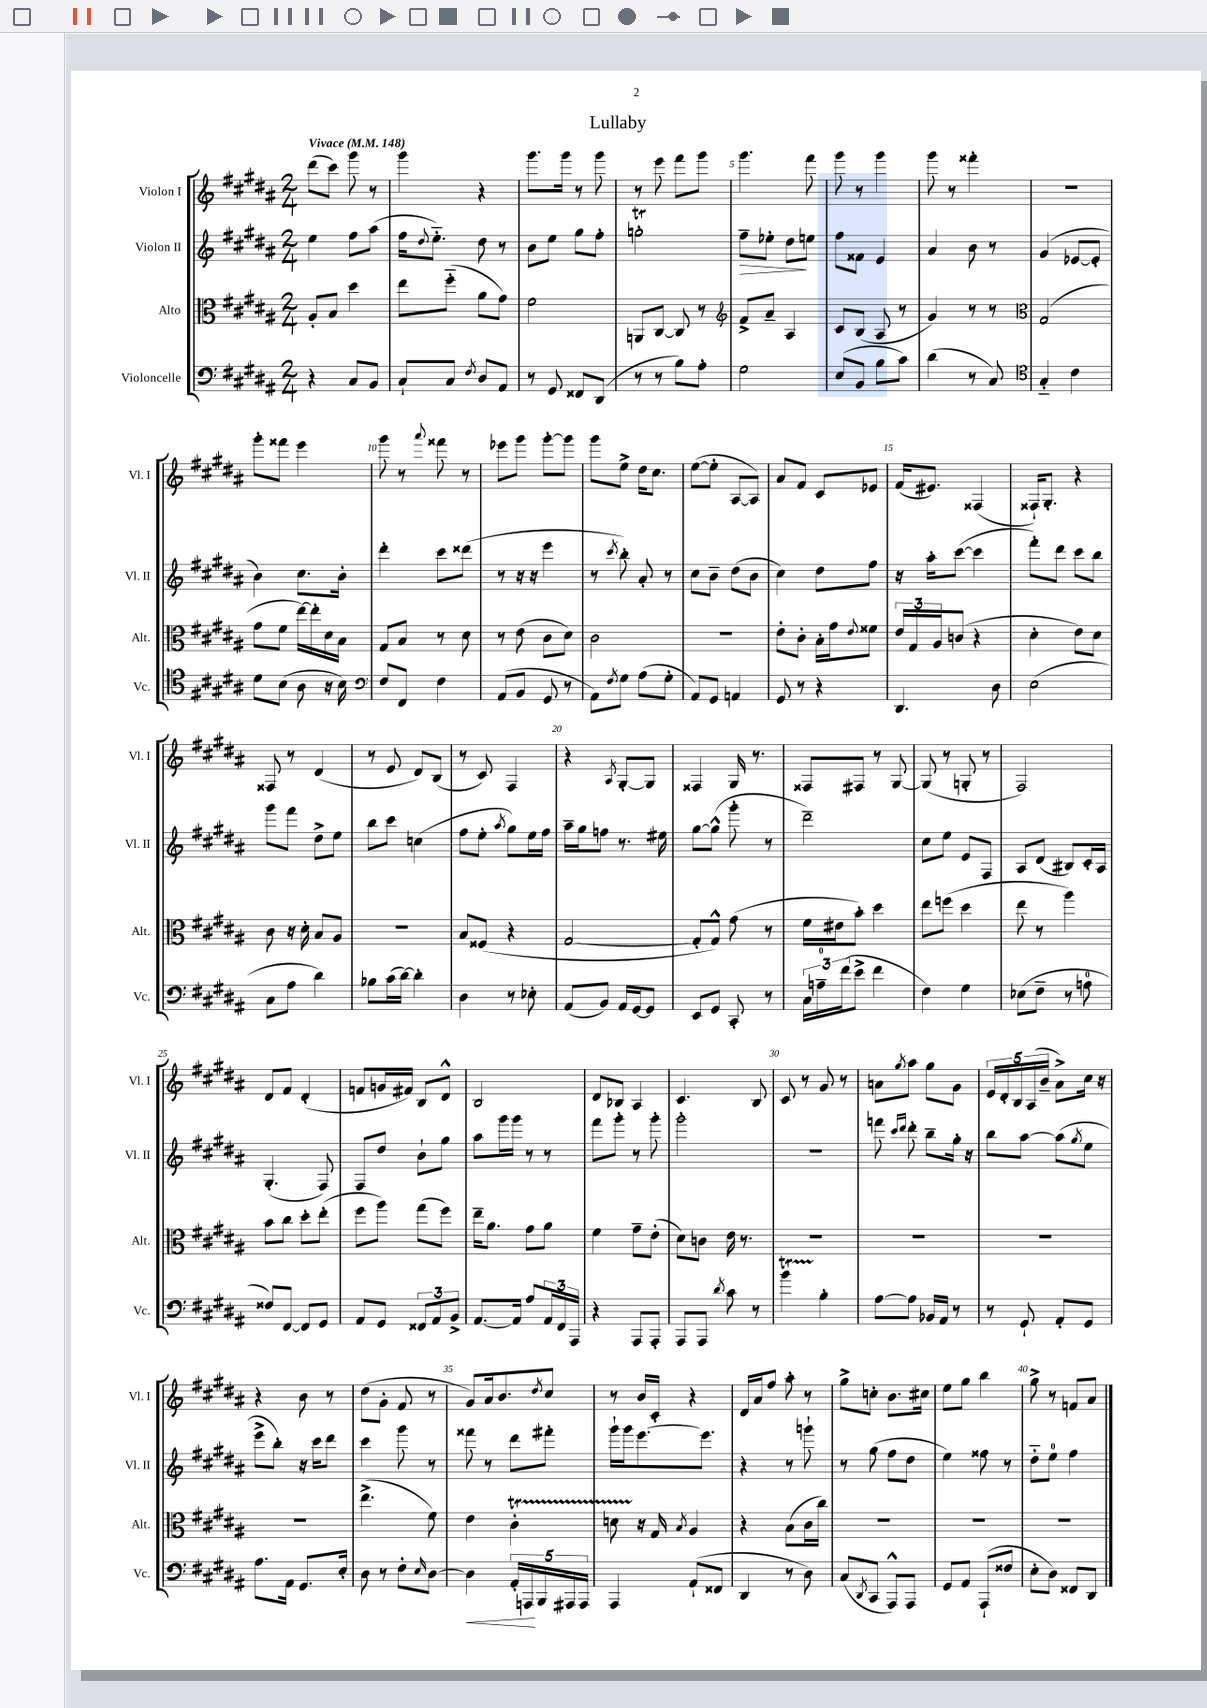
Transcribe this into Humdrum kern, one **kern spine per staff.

**kern	**kern	**kern	**kern
*staff4	*staff3	*staff2	*staff1
*clefF4	*clefC3	*clefG2	*clefG2
*k[f#c#g#d#a#]	*k[f#c#g#d#a#]	*k[f#c#g#d#a#]	*k[f#c#g#d#a#]
*M2/4	*M2/4	*M2/4	*M2/4
*MM148	*MM148	*MM148	*MM148
4r	8A#'	4ee	(8ddd#
.	8B	.	8ccc#)
8C#	4dd#	8ff#	8ggg#
8BB	.	(8aa#	8r
=	=	=	=
8C#`	8ee	16ff#	4ggg#
.	.	8qqdd#	.
.	.	8.ee'~)	.
8C#	(8ff#'~	.	.
8qF#	.	.	.
8D#	8a#	8dd#	4r
8AA#	8g#)	8r	.
=	=	=	=
8r	2f#	8b	8.ggg#
8GG#	.	8ee	.
.	.	.	16ggg#
8FF##	.	8gg#	8r
(8DD#	.	8ff#'	8ggg#
=	=	=	=
8r	8AA	2gg'	8r
8r	[8C#	.	8eee
8B)	8C#]	.	8fff#
8A#'	8r	.	8ggg#
=	=	=	=
*	*clefG2	*	*
2G#	8f#^	8ff#~	4.ggg#
.	8a#~	8ee-'	.
.	4A#	8dd#	.
.	.	8ee	8fff#
=	=	=	=
(8E	8c#	8ff#	8ggg#
8BB	(8B	8f##	8r
8B	8A#	4e	4ggg#
8c#)	8r	.	.
=	=	=	=
(4d#	4g#)	4a#	8ggg#
.	.	.	8r
8r	8r	8b	4fff##'
8C#)	8r	8r	.
=	=	=	=
*clefC4	*clefC3	*	*
4G#'~	(2G#	(4g#	2r
4c#	.	[8e-	.
.	.	8e-']	.
=	=	=	=
8d#	8g#	4b)	8ggg#'
(8B	8f#	.	8fff##
8A#	[16ee)	8.cc#	4eee
.	16ee']	.	.
16r	16d#	.	.
16B)	16B	16b'	.
=	=	=	=
*clefF4	*	*	*
8F#	8G#	4ddd#'	8ggg#
8FF#	8B	.	8r
.	.	.	8qqaaa#
4F#	8r	8ccc#	8fff##
.	8d#	(8ddd##	8r
=	=	=	=
(8AA#	8r	8r	8eee-
8BB	(8e	16r	8ggg#
.	.	16r	.
8GG#	8c#	4eee	[8ggg#'
8r	8d#)	.	8ggg#]
=	=	=	=
8AA#)	2c#	8r	8ggg#
8qF#	.	8qccc#	.
8G#	.	8bb')	8ee^
(8A#	.	8a#'	16dd#
.	.	.	8.cc#
8G#'	.	8r	.
=	=	=	=
8AA#)	2r	8cc#	([8ee
8GG#	.	8b~	8ee']
4AA	.	(8dd#	[8A#
.	.	8b	8A#])
=	=	=	=
8GG#	8e'	4cc#)	8a#
8r	8c#'	.	8f#
4r	16B'	8dd#	8c#
.	16g#	.	.
.	8qqe	.	.
.	8f##	8ff#	8e-
=	=	=	=
4.DD#	24e	16r	(16f#
.	24G#	.	.
.	.	16aa#'	8.e#)
.	24A#	.	.
.	(8c	([8ccc#	.
.	4r	4ccc#]	(4F##
8D#	.	.	.
=	=	=	=
(2E	4d#'	8fff#')	16F##`)
.	.	.	8.G#'
.	.	8ddd#	.
.	8e)	8ccc#	4r
.	8d#	8bb	.
=	=	=	=
8C#	8c#	8ggg#	8F##
8A#	16r	8fff#	8r
.	16d#'	.	.
4d#)	8B	8dd#^	(4d#
.	8A#	8ee	.
=	=	=	=
8B-	2r	8bb	8r
(16c#	.	8ccc#	8e
[16d#)	.	.	.
4d#']	.	(4cc	8d#)
.	.	.	(8B
=	=	=	=
4D#	8B	8ff#	8r
.	(8F##	8ee'	8c#)
.	.	8qaa#	.
8r	4r	8gg#)	4F#
8E-'	.	16ee	.
.	.	16ff#	.
=	=	=	=
(8AA#	[2G#	16aa#~	4r
.	.	16gg#	.
8BB)	.	8ff	.
.	.	.	8qA#
16AA#	.	8.r	[8G#'
[16GG#	.	.	.
8GG#]	.	.	8G#]
.	.	16ee#	.
=	=	=	=
8EE	8G#']	[8gg#	4F##
8GG#	8G#^^)	(8gg#^^]	.
8CC#'	(8g#	8ggg#'	16G#
.	.	.	8.r
8r	8r	8r	.
=	=	=	=
24C#	16f#	2ddd#~)	8F##
24A~	.	.	.
.	16e#	.	.
(24f#	.	.	.
8e^	8b')	.	8F#
4f#	4dd#	.	8r
.	.	.	[8G#
=	=	=	=
4F#)	8ee	8cc#	(8G#]
.	(8ff	8ee	8r
4G#	4dd#	8e	8G'
.	.	8F#	8r
=	=	=	=
(8E-	8ee	8A#	2F#)
8F#~	8r	(8d#	.
8r	4aa#)	8B#)	.
8A	.	16c#'	.
.	.	16A#	.
=	=	=	=
8F##)	8b	(4.G#'	8d#
[8FF#	8cc#	.	8f#
8FF#]	8dd#'	.	(4d#'
8GG#	(8ee'	8F#)	.
=	=	=	=
8AA#	8ff#	8F#	8f
8GG#	8aa#)	8dd#	16g
.	.	.	16f#)
12FF##	(8gg#	8b`	8B
12AA#	.	.	.
.	8ff#)	8gg#	8d#^^
12BB^	.	.	.
=	=	=	=
[8.AA#	16ee~	8aa#	2B
.	8.a#	.	.
.	.	16ggg#	.
16AA#]	.	16ggg#	.
8A#	8g#	8r	.
24AA#	8a#	8r	.
24FF#	.	.	.
24AAA#	.	.	.
=	=	=	=
4r	4f#	8fff#	8d#
.	.	8ggg#'	8B-
8AAA#	8g#~	8r	4A#
8AAA#'	(8e'	8ggg#'	.
=	=	=	=
8AAA#	8d#)	2ggg#'	4.c#
8AAA#	8c	.	.
8qd#	.	.	.
8c#	16e	.	.
.	8.r	.	.
8r	.	.	8B
=	=	=	=
4b	2r	2r	8c#
.	.	.	8r
4B'	.	.	8g#
.	.	.	8r
=	=	=	=
[8A#	2r	8fff	8a
.	.	16qqccc#	.
.	.	16qqddd#	8qgg#
8A#]	.	8ddd#'	8aa#
16BB-	.	8bb~	8gg#
16AA#	.	.	.
8r	.	16gg#'	8g#
.	.	16r	.
=	=	=	=
8r	2r	8bb	20e
.	.	.	20d#'
.	.	.	20B
8GG#`	.	[8aa#	.
.	.	.	(20A#
.	.	.	20b~
8AA#'	.	(8aa#]	8a#^)
.	.	8qgg#	.
8GG#	.	8ee	16cc#
.	.	.	16r
=	=	=	=
8.A#	2r	8eee^	4r
.	.	8bb')	.
16AA#	.	.	.
8.GG#	.	16r	8b
.	.	16ccc#	.
.	.	8ddd#	8r
16E'	.	.	.
=	=	=	=
8D#	(4.ee^	4ccc#	(8dd#
8r	.	.	8g#'
8F#'	.	8ggg#	8f#
16qqE	.	.	.
[8D#	8f#)	8r	8r
=	=	=	=
4D#]	4e	8fff##	8g#)
.	.	8r	16a#
.	.	.	8.b
20AA#'	4c#'	8ddd#	.
20AAA	.	.	.
20BBB	.	.	.
.	.	.	8qdd#
.	.	8fff#'	8cc#
20AAA#	.	.	.
20AAA#	.	.	.
=	=	=	=
4AAA#	8d	16ggg#`	8r
.	.	16ggg#	.
.	16r	[8.eee	16b
.	16G#	.	16c#'
.	8qB	.	.
(8AA#`	4A#	.	4r
.	.	8.eee]	.
8FF##	.	.	.
=	=	=	=
4DD#	4r	4r	16d#
.	.	.	16a#
.	.	.	8ff#
8r	(8B	8r	8aa#'
8D#)	16c#	8ggg`	8r
.	16cc#)	.	.
=	=	=	=
(8C#	2r	8r	8gg#^
8qDD#	.	.	.
8CC#	.	(8gg#	8cc'
8AAA#^^)	.	8ff#	8.b
8AAA#	.	8dd#	.
.	.	.	16cc#
=	=	=	=
8GG#	2r	4ee)	8ee
8AA#	.	.	8gg#
(8AAA#`	.	8ff##	4bb
8F##	.	8r	.
=	=	=	=
8E'	2r	8dd#'~	8gg#^
8D#)	.	8ee	8r
8FF##	.	4ff#	8f
8DD#	.	.	8a#
==	==	==	==
*-	*-	*-	*-
